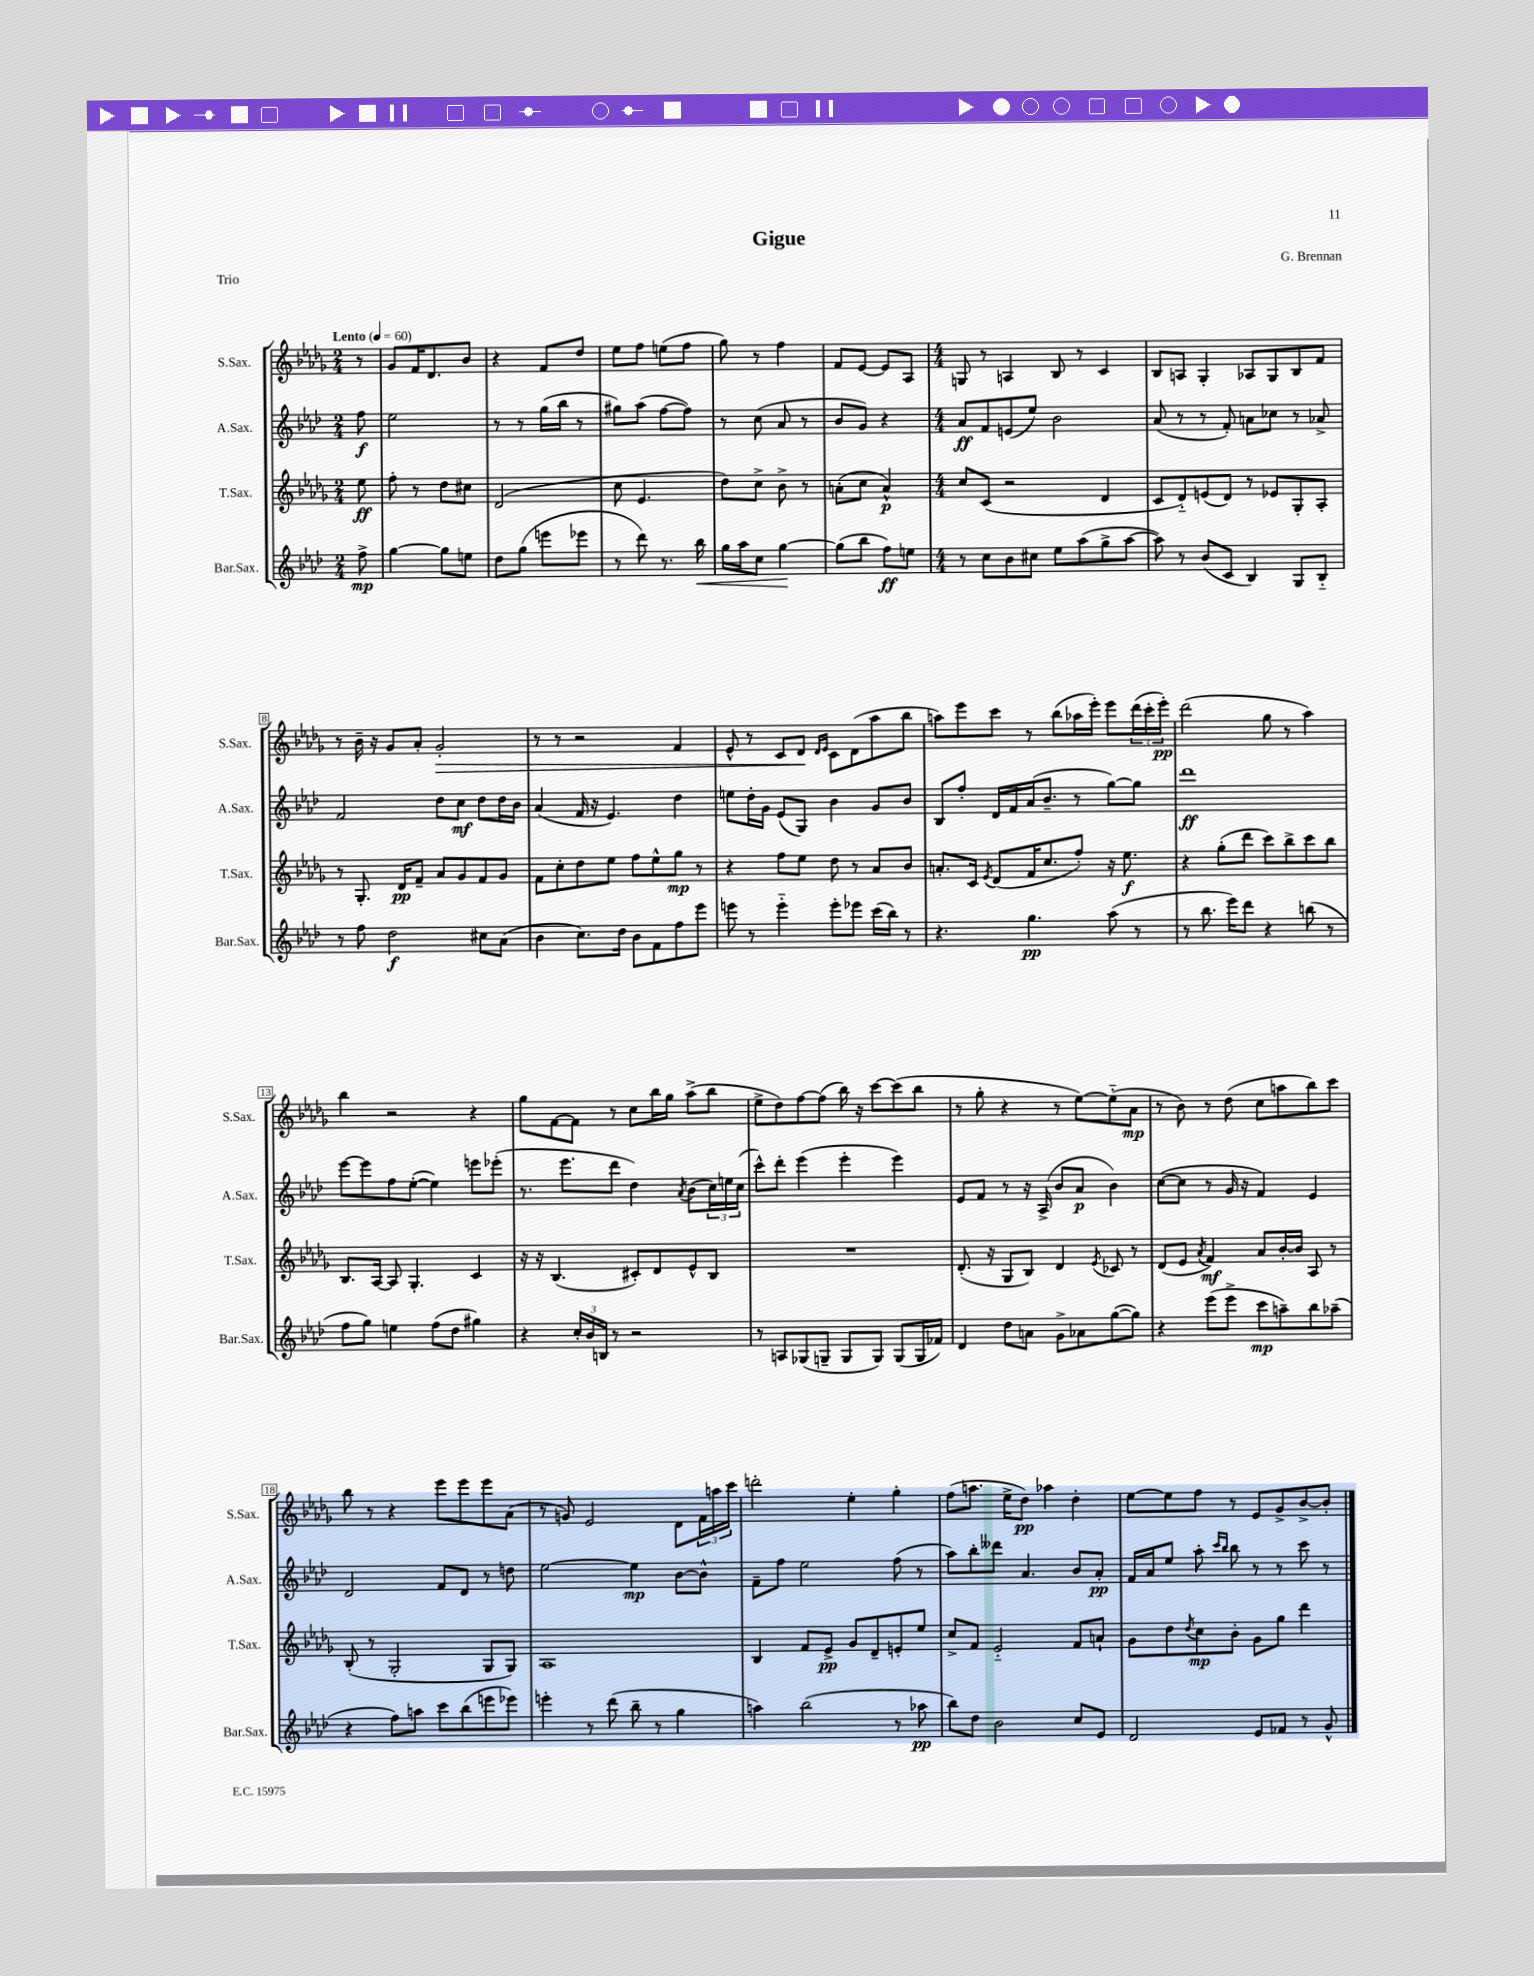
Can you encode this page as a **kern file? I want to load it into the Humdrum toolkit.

**kern	**dynam	**kern	**dynam	**kern	**dynam	**kern	**dynam
*part4	*part4	*part3	*part3	*part2	*part2	*part1	*part1
*staff4	*staff4	*staff3	*staff3	*staff2	*staff2	*staff1	*staff1
*I"Bar.Sax.	*	*I"T.Sax.	*	*I"A.Sax.	*	*I"S.Sax.	*
*I'Bar.Sax.	*	*I'T.Sax.	*	*I'A.Sax.	*	*I'S.Sax.	*
*clefG2	*	*clefG2	*	*clefG2	*	*clefG2	*
*k[b-e-a-d-]	*	*k[b-e-a-d-g-]	*	*k[b-e-a-d-]	*	*k[b-e-a-d-g-]	*
*M2/4	*	*M2/4	*	*M2/4	*	*M2/4	*
*MM60	*	*MM60	*	*MM60	*	*MM60	*
=	=	=	=	=	=	=	=
!	!	!	!	!	!	!LO:TX:a:B:t=Lento	!
8ff^\	mp	8ee-\	ff	8ff\	f	8r	.
=1	=1	=1	=1	=1	=1	=1	=1
[4gg\	.	8ff'\	.	2ee-\	.	8g-/L	.
.	.	8r	.	.	.	16f/K	.
.	.	.	.	.	.	8.d-/	.
8gg\L]	.	8dd-\L	.	.	.	.	.
8een\J	.	8cc#X\J	.	.	.	8b-/J	.
=2	=2	=2	=2	=2	=2	=2	=2
8dd-\L	.	(2d-/	.	8r	.	4r	.
(8gg\J	.	.	.	8r	.	.	.
8eeen\L	.	.	.	(16gg\LL	.	8f/L	.
.	.	.	.	16bb-\JJ	.	.	.
8eee-X\J	.	.	.	8r	.	8dd-/J	.
=3	=3	=3	=3	=3	=3	=3	=3
8r	.	8cc\	.	8gg#X\L)	.	8ee-\L	.
8ddd-\)	.	4.e-/	.	(8aa-\J	.	8ff\J	.
8.r	.	.	.	[8ff\L	.	(8een\L	.
.	.	.	.	8ff\J])	.	8ff\J	.
!	!LO:HP:b	!	!	!	!	!	!
16bb-\	<	.	.	.	.	.	.
=4	=4	=4	=4	=4	=4	=4	=4
16gg\LL	.	8dd-\L)	.	8r	.	8gg-\)	.
16aa-\J	.	.	.	.	.	.	.
8cc\J	.	8cc^\J	.	(8cc\	.	8r	.
[4gg\	.	8b-^\	.	8a-/	.	4ff\	.
.	.	8r	.	8r	.	.	.
.	[	.	.	.	.	.	.
=5	=5	=5	=5	=5	=5	=5	=5
(8gg\L]	.	(8an'\L	.	8b-/L	.	8f/L	.
8bb-\J	.	8cc\J	.	8g/J)	.	[8e-/J	.
8ff\L)	ff	4a^^/)	p	4r	.	8e-/L]	.
8een\J	.	.	.	.	.	8A-/J	.
=6	=6	=6	=6	=6	=6	=6	=6
*M4/4	*	*M4/4	*	*M4/4	*	*M4/4	*
8r	.	8cc/L	.	8a-/L	ff	8Gn/	.
8cc\L	.	(8c/J	.	8f/	.	8r	.
8b-\	.	2r	.	(8en/	.	4An/	.
8cc#X\J	.	.	.	8ee-/J)	.	.	.
8ee-\L	.	.	.	2b-\	.	8B-/	.
(8aa-\	.	.	.	.	.	8r	.
8gg^\	.	4d-/	.	.	.	4c/	.
[8aa-\J	.	.	.	.	.	.	.
=7	=7	=7	=7	=7	=7	=7	=7
8aa-\])	.	8c/L	.	(8a-/	.	8B-/L	.
8r	.	8d-/)	.	8r	.	8An/J	.
(8b-/L	.	(8en/	.	8r	.	4G-'/	.
8c/J	.	8d-/J)	.	8f'/)	.	.	.
4B-/)	.	8r	.	8an\L	.	8A-X/L	.
.	.	8e-X/L	.	8cc-X\J	.	8G-/	.
8G/L	.	8G-'/	.	8r	.	8B-/	.
8B-/J	.	8A-'/J	.	8a-X^/	.	8f/J	.
!!LO:LB:g=z
=8	=8	=8	=8	=8	=8	=8	=8
8r	.	8r	.	2f/	.	8r	.
8ff\	.	8.G-'/	.	.	.	16b-~\	.
.	.	.	.	.	.	16r	.
2dd-\	f	.	.	.	.	8g-/L	.
.	.	16d-/KL	pp	.	.	.	.
.	.	8f~/J	.	.	.	8a-'/J	.
!	!	!	!	!	!	!	!LO:HP:b
.	.	8a-/L	.	8dd-\L	.	2g-'/	>
.	.	8g-/	.	8cc\J	mf	.	.
8cc#X\L	.	8f/	.	8dd-\L	.	.	.
(8a-\J	.	8g-/J	.	16dd-\L	.	.	.
.	.	.	.	16b-\JJ	.	.	.
=9	=9	=9	=9	=9	=9	=9	=9
4b-\	.	8f\L	.	(4a-/	.	8r	.
.	.	8cc'\	.	.	.	8r	.
8.cc\L)	.	8dd-\	.	16f/	.	2r	.
.	.	.	.	16r	.	.	.
.	.	8ee-\J	.	4.e-/)	.	.	.
16dd-\Jk	.	.	.	.	.	.	.
8b-\L	.	8ff\L	.	.	.	.	.
8f\	.	8ee-^^\	.	.	.	.	.
8ff\	.	8gg-\J	mp	4dd-\	.	4f/	.
8eee-\J	.	8r	.	.	.	.	.
=10	=10	=10	=10	=10	=10	=10	=10
8eeen\	.	4r	.	8een\L	.	8e-^^/	.
8r	.	.	.	16dd-'\L	.	8r	.
.	.	.	.	16g\JJ	.	.	.
4eee\	.	8ff\L	.	(8e-/L	.	8c/L	.
.	.	8ee-\J	.	8G/J)	.	8d-/J	.
.	.	.	.	.	.	16qqd-/LL	.
.	.	.	.	.	.	16qqe-/JJ	.
8eee'\L	.	8dd-\	.	4b-\	.	8c\L	]
8eee-X\J	.	8r	.	.	.	(8d-\	.
(16ccc\LL	.	8a-/L	.	8g/L	.	8aa-\	.
16bb-\JJ)	.	.	.	.	.	.	.
8r	.	8b-/J	.	8b-/J	.	8bb-\J	.
=11	=11	=11	=11	=11	=11	=11	=11
4.r	.	8.an'/L	.	8B-/L	.	8aan\L)	.
.	.	.	.	8ff'/J	.	8eee-\	.
.	.	16c/Jk	.	.	.	.	.
.	.	8qe-/	.	.	.	.	.
.	.	(8d-/L	.	16d-/LL	.	8ccc\J	.
.	.	.	.	16f/	.	.	.
4.gg\	pp	16f/K	.	(16a-/J	.	8r	.
.	.	8.cc/	.	8.b-~/J	.	.	.
.	.	.	.	.	.	(8bb-\L	.
.	.	8ff'/J)	.	8r	.	16aa-X\L	.
.	.	.	.	.	.	16eee-'\JJ)	.
(8aa-\	.	16r	.	[8gg\L)	.	8eee-\L	.
.	.	8.ee-\	f	.	.	.	.
8r	.	.	.	8gg\J]	.	(24ddd-\L	.
.	.	.	.	.	.	24ccc'\	.
.	.	.	.	.	.	24eee-'\JJ)	pp
=12	=12	=12	=12	=12	=12	=12	=12
8r	.	4r	.	1ddd-	ff	(2ddd-\	.
8.bb-\	.	.	.	.	.	.	.
.	.	(8gg-'\L	.	.	.	.	.
16eee-\KL)	.	.	.	.	.	.	.
8ddd-\J	.	8ddd-\J	.	.	.	.	.
4r	.	8ccc\L)	.	.	.	8gg-\	.
.	.	8bb-^\	.	.	.	8r	.
(8bbn\	.	8ccc\	.	.	.	4aa-\)	.
8r	.	8bb-\J	.	.	.	.	.
!!LO:LB:g=z
=13	=13	=13	=13	=13	=13	=13	=13
8ff\L	.	8.B-/L	.	[8eee-\L	.	4bb-\	.
8gg\J)	.	.	.	8eee-\]	.	.	.
.	.	[16A-/Jk	.	.	.	.	.
4een\	.	8A-/]	.	8ff\	.	2r	.
.	.	4.G-'/	.	([8ee-'\J	.	.	.
(8ff\L	.	.	.	4ee-\])	.	.	.
8dd-\J	.	.	.	.	.	.	.
4gg#X\)	.	4c/	.	8eeen\L	.	4r	.
.	.	.	.	(8eee-X'\J	.	.	.
=14	=14	=14	=14	=14	=14	=14	=14
4r	.	16r	.	8.r	.	8gg-\L	.
.	.	16r	.	.	.	.	.
.	.	(4.B-/	.	.	.	[8f\	.
.	.	.	.	8.eee-\L	.	.	.
24cc'/LL	.	.	.	.	.	8f\J]	.
24b-/	.	.	.	.	.	.	.
24Bn/JJ	.	.	.	.	.	.	.
8r	.	.	.	8ddd-\J	.	8r	.
2r	.	8c#X'/L)	.	4dd-\)	.	8cc\L	.
.	.	8d-/	.	.	.	16bb-\L	.
.	.	.	.	.	.	16gg-\JJ	.
.	.	.	.	8qa-/	.	.	.
.	.	8e-^^/	.	(8b-\L	.	(8aa-^\L	.
.	.	8B-/J	.	24cc\L)	.	8bb-\J	.
.	.	.	.	24een\	.	.	.
.	.	.	.	(24cc\JJ	.	.	.
=15	=15	=15	=15	=15	=15	=15	=15
8r	.	1r	.	8ccc^^\L)	.	8ee-^\L	.
8An/L	.	.	.	8ddd-'\J	.	8dd-\)	.
(8G-X/	.	.	.	(4eee-\	.	[8ff\	.
8Gn~/J	.	.	.	.	.	(8ff\J]	.
8G/L	.	.	.	4eee-'\	.	16bb-\)	.
.	.	.	.	.	.	16r	.
8G/J)	.	.	.	.	.	[8ccc\L	.
(8G/L	.	.	.	4eee-\)	.	(8ccc\]	.
16G/L	.	.	.	.	.	8bb-\J	.
16f-X/JJ)	.	.	.	.	.	.	.
=16	=16	=16	=16	=16	=16	=16	=16
4d-/	.	(8.d-'/	.	8e-/L	.	8r	.
.	.	.	.	8f/J	.	8gg-'\	.
.	.	16r	.	.	.	.	.
8dd-\L	.	8G-/L	.	8r	.	4r	.
8an\J	.	8B-/J)	.	16r	.	.	.
.	.	.	.	(16A-^/	.	.	.
8g^\L	.	4d-/	.	8b-/L	.	8r	.
8a-X\	.	.	.	8a-/J	p	[8ee-\L)	.
.	.	8qe-/	.	.	.	.	.
([8gg\	.	8c-X/	.	4b-\)	.	(8ee-\]	.
8gg\J])	.	8r	.	.	.	8a-\J	mp
=17	=17	=17	=17	=17	=17	=17	=17
4r	.	(8d-/L	.	([8cc\L	.	8r	.
.	.	8e-/J	.	8cc\J]	.	8b-\)	.
.	.	8qa-/	.	.	.	.	.
(8eee-\L	.	4f/)	mf	8r	.	8r	.
8eee-^\J	.	.	.	16g/	.	(8dd-\	.
.	.	.	.	16r	.	.	.
8ccc\L	mp	8a-/L	.	4f/)	.	8cc\L	.
8aan~\)	.	[16b-'/L	.	.	.	8aan\	.
.	.	16b-/JJ]	.	.	.	.	.
8bb-\	.	8A-/	.	4e-/	.	8bb-\)	.
(8aa-X~\J	.	8r	.	.	.	8ccc\J	.
!!LO:LB:g=z
=18	=18	=18	=18	=18	=18	=18	=18
4r	.	(8B-'/	.	2d-/	.	8bb-\	.
.	.	8r	.	.	.	8r	.
8ff\L)	.	2G-'/	.	.	.	4r	.
8aan\J	.	.	.	.	.	.	.
8ccc\L	.	.	.	8f/L	.	8eee-\L	.
(8bb-\	.	.	.	8d-/J	.	8eee-\	.
8eeen\	.	8G-/L	.	8r	.	8eee-\	.
8eee-X\J)	.	8G-/J)	.	8ddn\	.	(8a-\J	.
=19	=19	=19	=19	=19	=19	=19	=19
4eeen'\	.	1A-	.	[2ee-\	.	8r	.
.	.	.	.	.	.	8gn/)	.
8r	.	.	.	.	.	2e-/	.
(8ddd-\	.	.	.	.	.	.	.
8bb-~\	.	.	.	4ee-\]	mp	.	.
8r	.	.	.	.	.	.	.
4gg\	.	.	.	[8b-\L	.	8d-\L	.
.	.	.	.	8b-^^\J]	.	24f\L	.
.	.	.	.	.	.	24aan\	.
.	.	.	.	.	.	24ccc\JJ	.
=20	=20	=20	=20	=20	=20	=20	=20
4aan\)	.	4B-/	.	8f~\L	.	2dddn'\	.
.	.	.	.	8ff\J	.	.	.
(2bb-\	.	8f/L	.	2ee-\	.	.	.
.	.	8e-^/J	pp	.	.	.	.
.	.	8g-/L	.	.	.	4ee-'\	.
.	.	8d-~/	.	.	.	.	.
8r	.	8en'/	.	(8ff\	.	4gg-'\	.
8aa-X\	pp	8ee-/J	.	8r	.	.	.
=21	=21	=21	=21	=21	=21	=21	=21
8bb-\L)	.	8cc^/L	.	8aa-\L)	.	(8ff\L	.
8dd-\J	.	8f/J	.	8bb-'\	.	8.aan\J	.
2b-\	.	2e-/	.	8ddd--X\J	.	.	.
.	.	.	.	.	.	16ee-^\KL	.
.	.	.	.	4.a-/	.	8dd-\J)	pp
.	.	.	.	.	.	4aa-X\	.
8cc/L	.	8f/L	.	8b-/L	.	4dd-'\	.
8e-/J	.	8an`/J	.	8a-'/J	pp	.	.
=22	=22	=22	=22	=22	=22	=22	=22
2d-/	.	8g-\L	.	16f/LL	.	[8ee-\L	.
.	.	.	.	16a-/J	.	.	.
.	.	8dd-\	.	8ee-/J	.	8ee-\]	.
.	.	8qdd-/	.	.	.	.	.
.	.	8cc\	mp	8aa-'\	.	8ff\J	.
.	.	.	.	16qqccc/LL	.	.	.
.	.	.	.	16qqbb-/JJ	.	.	.
.	.	8b-'\J	.	8bb-\	.	8r	.
8e-/L	.	8g-\L	.	8r	.	8e-/L	.
8f-X/J	.	8gg-\J	.	8r	.	8g-^/	.
8r	.	4ddd-\	.	8ccc\	.	[8b-^/	.
8g^^/	.	.	.	8r	.	8b-'/J]	.
==	==	==	==	==	==	==	==
*-	*-	*-	*-	*-	*-	*-	*-
